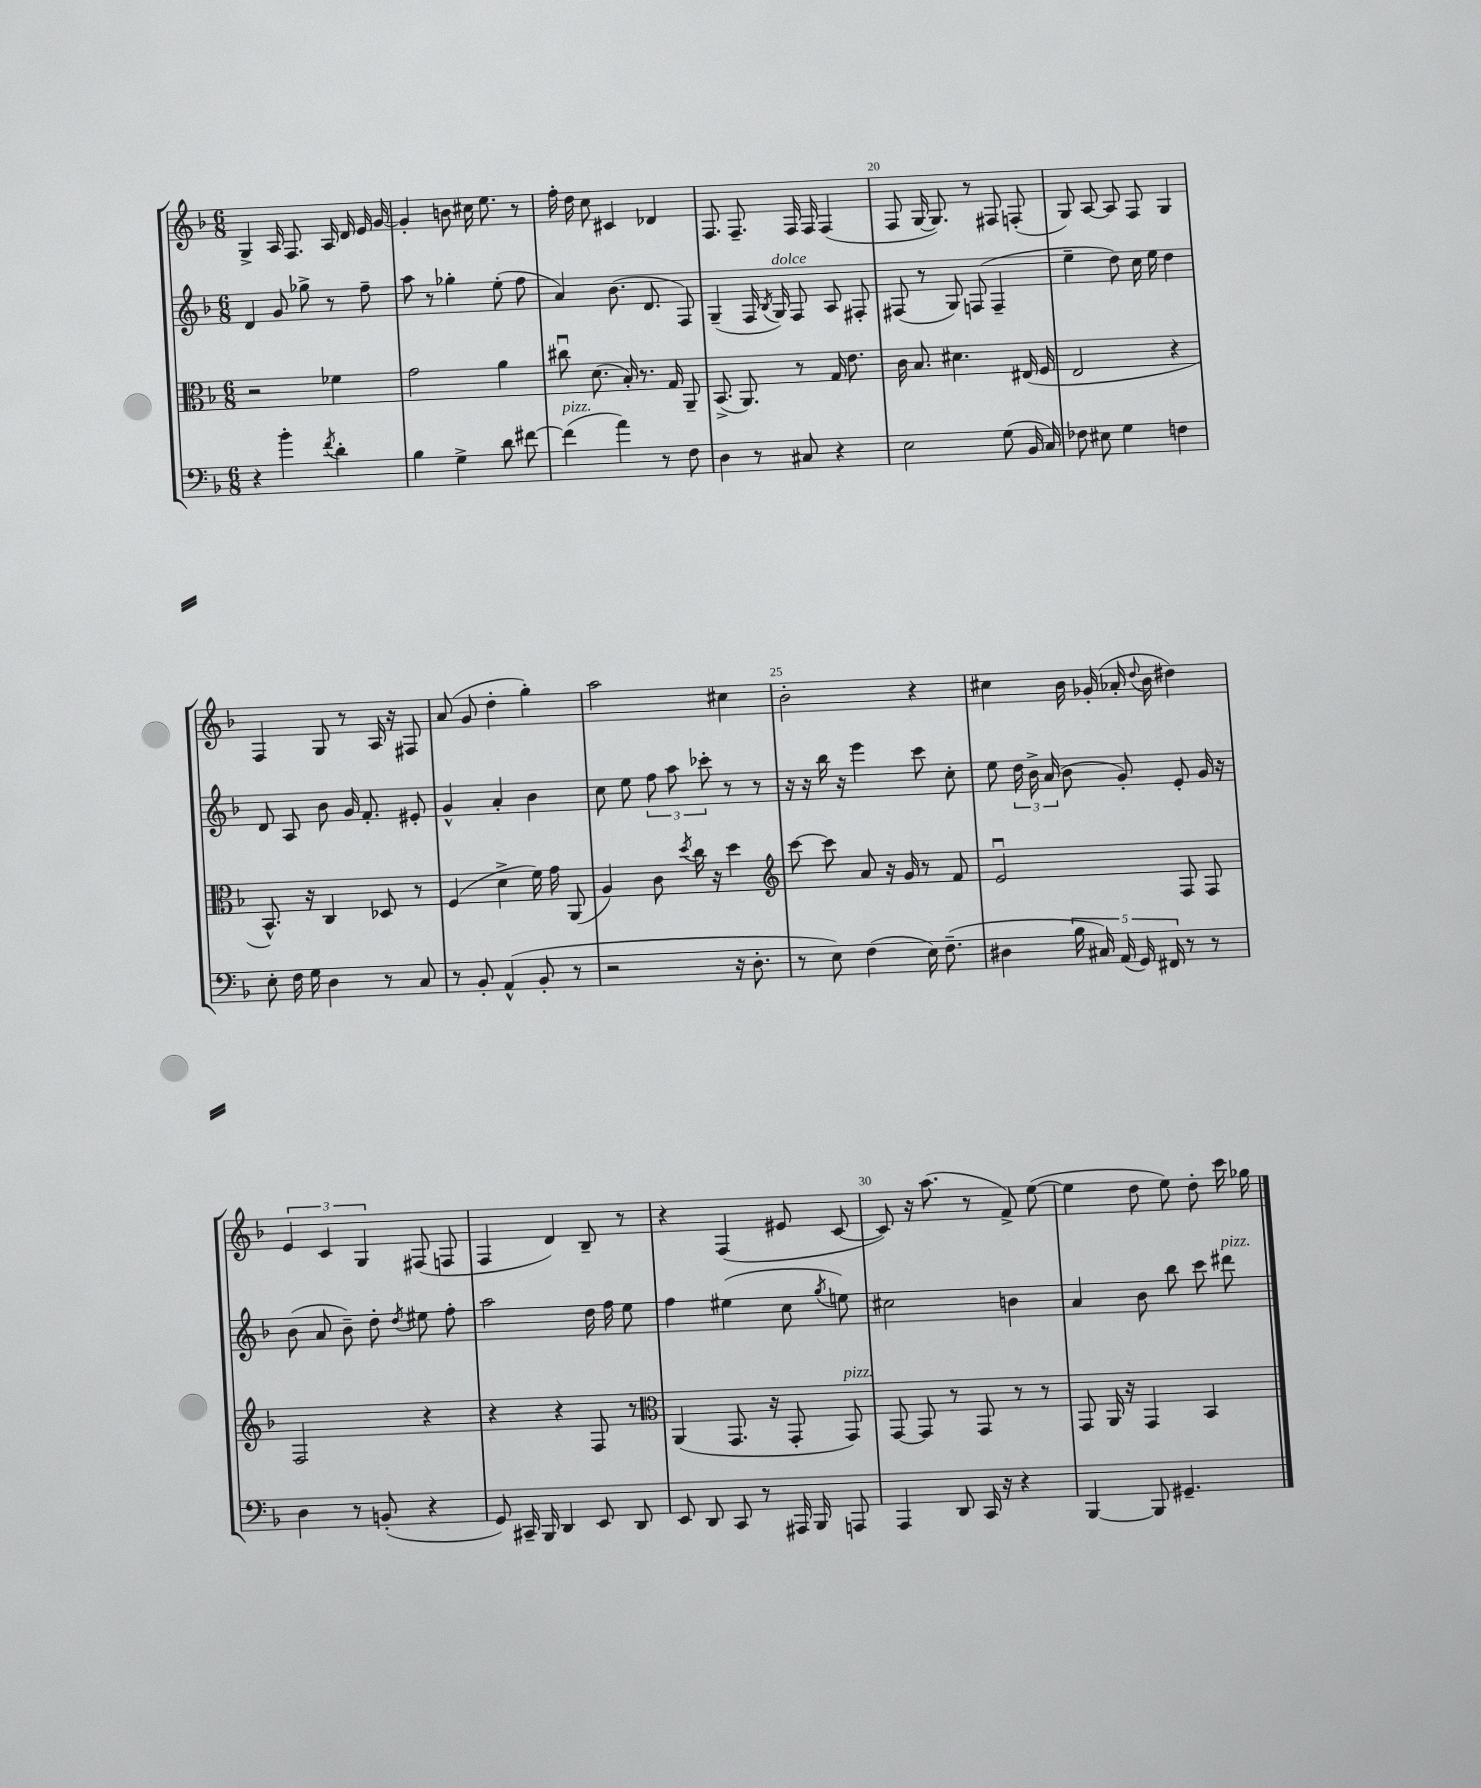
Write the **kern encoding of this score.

**kern	**kern	**kern	**kern
*staff4	*staff3	*staff2	*staff1
*clefF4	*clefC3	*clefG2	*clefG2
*k[b-]	*k[b-]	*k[b-]	*k[b-]
*M6/8	*M6/8	*M6/8	*M6/8
4r	2r	4d	4G^
4b-'	.	8g	16A
.	.	.	8.F
.	.	8gg-^	.
8qf	.	.	.
4d'	4f-	8r	16A
.	.	.	16d
.	.	8ff~	16e
.	.	.	[16g
=	=	=	=
4B-	2g	8aa	4g']
.	.	8r	.
4G^	.	4gg-'	8b
.	.	.	16cc#
.	.	.	8.ee
8d	4a	(8ee'	.
[8f#	.	8ff	8r
=	=	=	=
(4f#]	8cc#u	4a)	16ff'
.	.	.	16dd
.	(8.d	.	8cc
4a)	.	(8.b-	4c#
.	16B-')	.	.
.	8.r	.	.
.	.	8.d	.
8r	.	.	4d-
.	16G	.	.
8F	8AA~	8F)	.
=	=	=	=
4D	(8.BB-^	(4G~	8.F
.	8.AA)	.	8.F~
8r	.	16F	.
.	.	8qB-	.
.	.	16G)	.
8C#	8r	8F	16F
.	.	.	16F
4r	16G	8A	(4F
.	8.e	.	.
.	.	8F#'	.
=	=	=	=
2E	16c	(8F#	8F
.	8.B-	.	.
.	.	8r	[16G
.	.	.	8.G])
.	4.d#	8G)	.
.	.	(8F	8r
(8G	.	4F~	8F#
16BB-	(16E#	.	(8F'
16C)	16F	.	.
=	=	=	=
8F-	2E	4ee~	8G)
8E#	.	.	[8A
4G	.	8dd)	8A]
.	.	16cc	8F
.	.	16ee	.
4F	4r	4dd	4G
=	=	=	=
8E'	8.BB-^^)	8d	4F
16F	.	8A	.
16G	16r	.	.
4D	4C	8b-	8G
.	.	16g	8r
.	.	8.f'	.
8r	8D-	.	16A
.	.	.	16r
8C	8r	8e#'	8F#
=	=	=	=
8r	(4F	4g^^	(8a
8BB-'	.	.	8g
(4AA^^	4d^	4a'	4dd'
8BB-'	16f)	4b-	4gg')
.	16g	.	.
8r	(8AA	.	.
=	=	=	=
2r	4A)	8cc	2aa
.	.	8ee	.
.	8c	12ff	.
.	.	12aa	.
.	8qdd	.	.
.	16cc	.	.
.	.	12ccc-'	.
.	16r	.	.
16r	4dd	8r	4cc#
8.D'	.	.	.
.	.	8r	.
=	=	=	=
*	*clefG2	*	*
8r	[8ccc	16r	2b-'
.	.	16r	.
8E)	8ccc]	16bb-	.
.	.	16r	.
(4F	8a	4eee	.
.	16r	.	.
.	16g	.	.
16E)	8r	8ccc	4r
(8.F~	.	.	.
.	8f	8cc'	.
=	=	=	=
4D#	2eu	8ee	4cc#
.	.	24dd	.
.	.	24b-^	.
.	.	(24a	.
20B-	.	8b-	16b-
20C#)	.	.	.
.	.	.	(16g-'
(20AA	.	.	.
.	.	8g')	16a-'
20GG)	.	.	.
.	.	.	8qqdd
.	.	.	16b-
20FF#	.	.	.
8r	8F	8e'	4dd#)
8r	8F	16g	.
.	.	16r	.
=	=	=	=
4D	2F	(8b-	6e
.	.	8a	.
.	.	.	6c
8r	.	8b-~)	.
.	.	.	6G
(8BB'	.	8dd'	.
.	.	8qdd	.
4r	4r	8ee#	(8F#
.	.	8ff'	8F
=	=	=	=
8GG)	4r	2aa	4F
16CC#~	.	.	.
16BBB-	.	.	.
4DD	4r	.	4d)
8EE	8F	16dd	8B-~
.	.	16ff	.
8DD	8r	8ee	8r
=	=	=	=
*	*clefC3	*	*
8EE	(4AA	4ff	4r
8DD	.	.	.
8CC	8.GG	(4ee#	(4F
8r	.	.	.
.	16r	.	.
16AAA#	8GG'	8cc	8e#
16BBB-	.	.	.
.	.	8qgg	.
8AAA	8GG)	8ee)	[8c
=	=	=	=
4AAA	[8GG	2cc#	8c])
.	8GG]	.	16r
.	.	.	(8.aa
8DD	8r	.	.
16CC	8GG	.	8r
16r	.	.	.
4r	8r	4b	8f^)
.	8r	.	([8ee
=	=	=	=
[4BBB-	8GG	4a	4ee]
.	16AA	.	.
.	16r	.	.
8BBB-]	4GG	8b-	8dd
4.GG#~	.	8bb-	8ee)
.	4BB-	8ccc	8dd'
.	.	8ddd#	16ccc
.	.	.	16gg-
==	==	==	==
*-	*-	*-	*-
